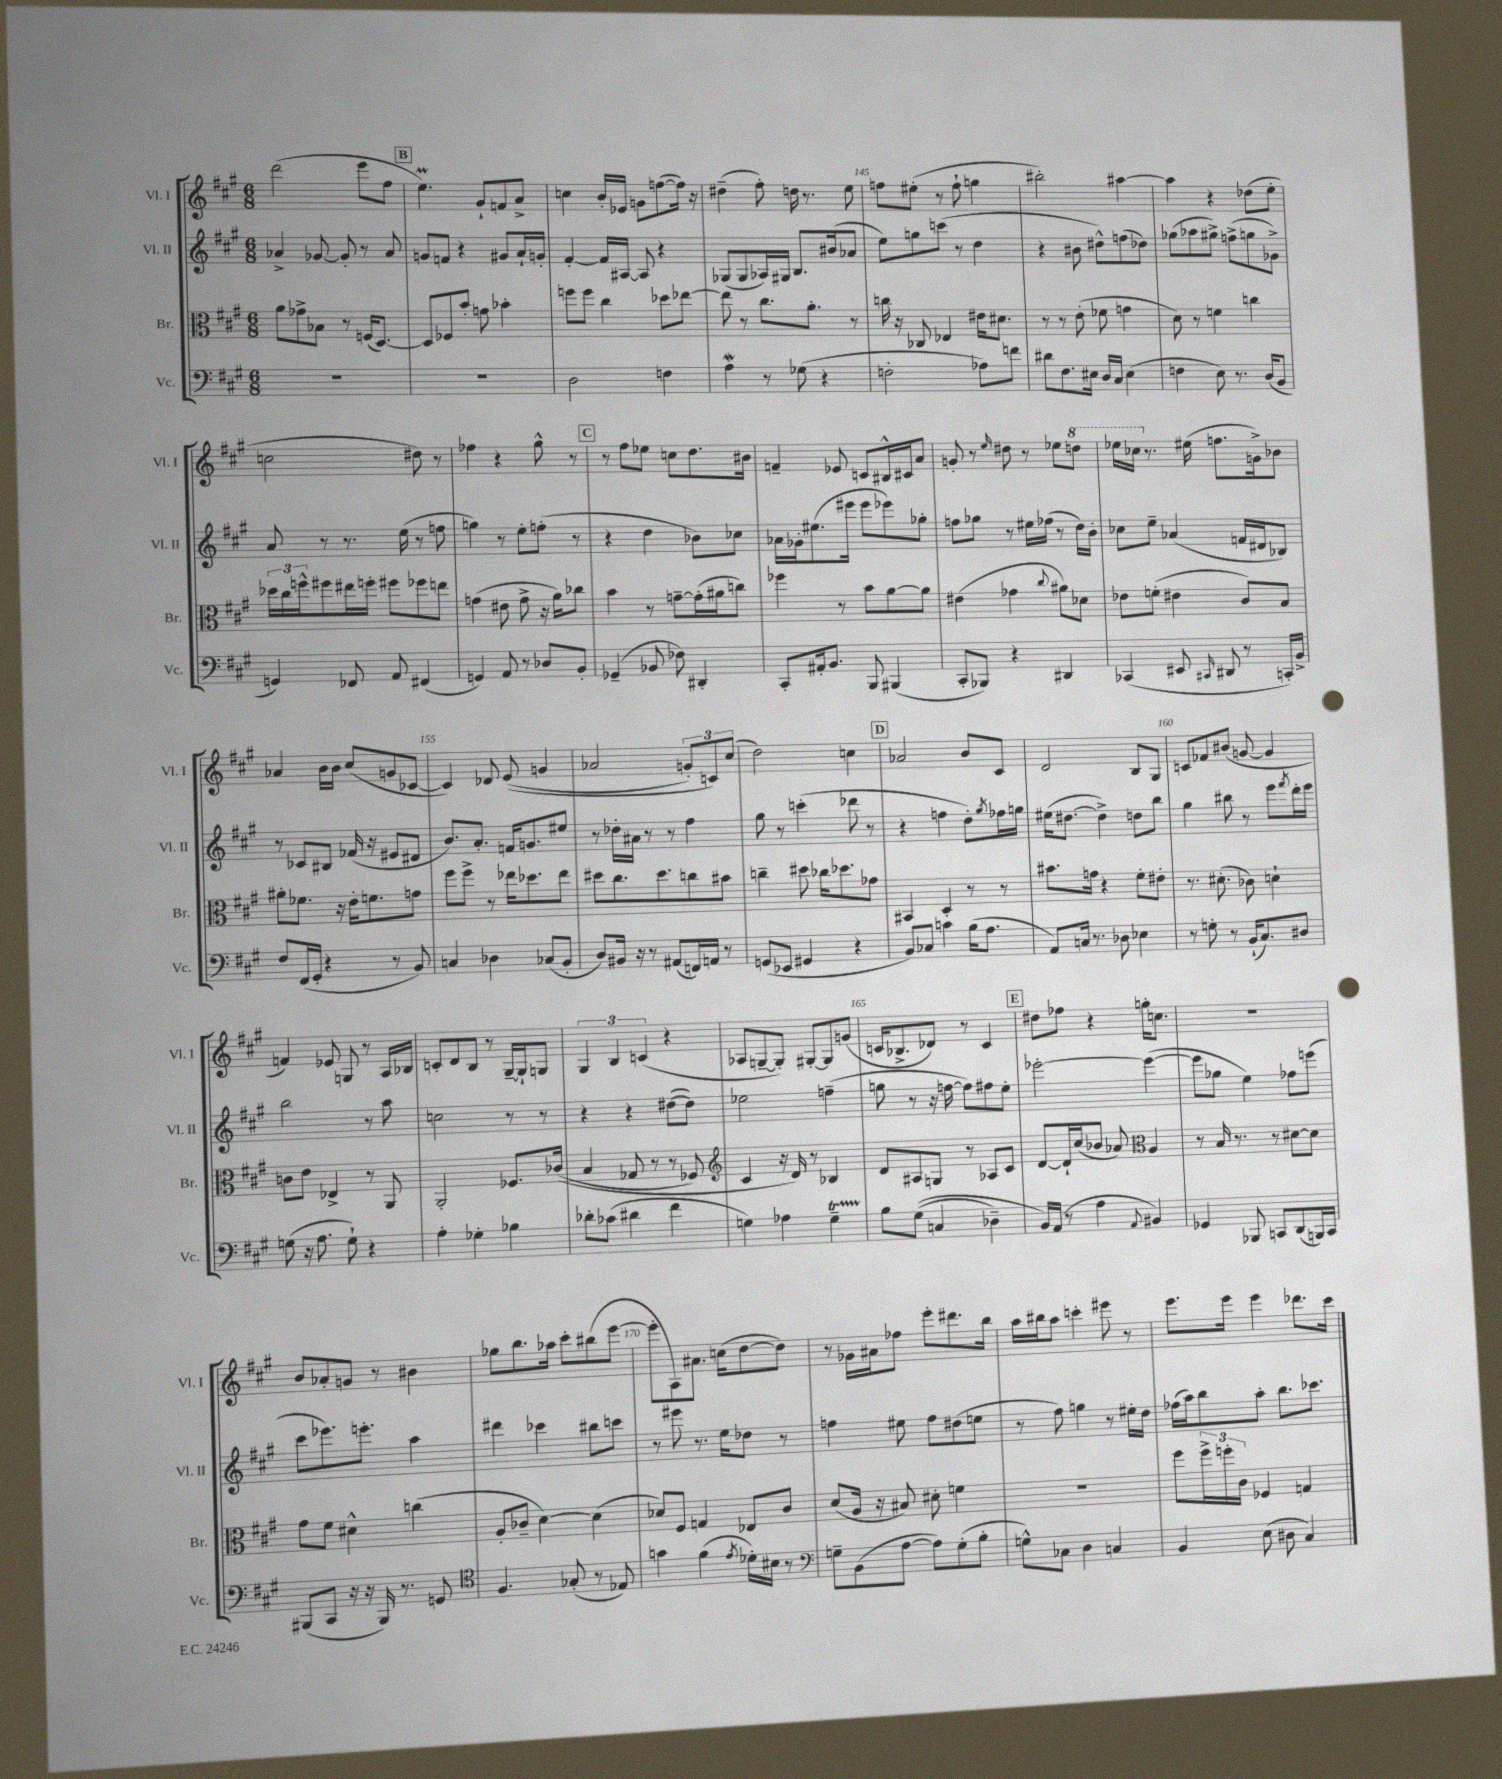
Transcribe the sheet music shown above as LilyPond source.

<<
\new StaffGroup <<
\new Staff = "s0" \with { instrumentName = "Vl. I" shortInstrumentName = "Vl. I" } {
    \clef treble \key a \major \numericTimeSignature \time 6/8
    d'''2( e'''8 fis''8 |
    \mark \markup { \box "B" } e''4.\prall) gis'8-! f'8 a'8-> |
    c''4 b'16-. ees'16 g'8 f''8~( f''16) r16 |
    dis''4--( fis''8-.) d''16 r8. e''8 |
    f''8 eis''8-.( r8 f''8-! g''4 |
    bis''2-.) ais''4~ |
    ais''4 r4 des''8( e''8-. |
    c''2 dis''8) r8 |
    fes''4 r4 gis''8-^ r8 |
    \mark \markup { \box "C" } r8 fis''8 ees''8 c''8 d''8. bis'16 |
    f'4-- ees'8 c'8 bis16-^ cis'16 a'8 |
    g'8-. r8 \grace { e''16 } dis''8 r8 ees''8 \ottava #1 d'''!8 |
    ees'''16 ces'''16 \ottava #0 r8. eis''16( f''8. g'16->) bes'8 |
    aes'4 b'16 b'16 cis''8( g'8 ces'8~ |
    ces'4) des'8 e'8(\( g'4 |
    aes'2 \tuplet 3/2 { g'8-.) c'8\) cis''8( } |
    d''2) c''4 |
    \mark \markup { \box "D" } aes'2 b'8 cis'8 |
    d'2 b8 gis8 |
    c'8 fes'8 bis'8( g'8~ g'4 |
    f'4) ees'8 g8 r8 a16 bes16 |
    c'8-. d'8 b8 r8 gis16~-- gis16-! g8 |
    \tuplet 3/2 { gis4 b4 c'4( } r4 |
    aes8 g8~-- g8-.) gis8~-. gis8 g'8( |
    c'16 bes8.-> des'8) r8 c'4 |
    \mark \markup { \box "E" } dis''8 fes''8 r4 g''16-. c''8. |
    R2. |
    b'8 aes'8-. g'8 r8 bis'4 |
    ges''8 b''8. aes''16 cis'''8-. bis''8( e'''8~ |
    e'''8-. a8) ais'8. c''16( d''8~ d''8) |
    r8 ges'16 ais'16 fes''8 e'''8-. dis'''8. b''16 |
    a''16 bis''16 a''8 c'''4-. eis'''8 r8 |
    e'''8. e'''16 e'''4 des'''8. cis'''16 \bar "|." |
}
\new Staff = "s1" \with { instrumentName = "Vl. II" shortInstrumentName = "Vl. II" } {
    \clef treble \key a \major \numericTimeSignature \time 6/8
    aes'4-> ges'8~ ges'8-. r8 aes'8 |
    \mark \markup { \box "B" } g'8 f'8 r4 gis'8 a'16-! g'16-. |
    fis'4~-. fis'16 ais16~ ais8 r4 |
    ges8( ges8 aes16) gis16 b8. bis'16( aes'8 |
    e''8) g''8 c'''8( r8 d''4 |
    r4 bis'8 dis''8-^) f''8( des''8) |
    ges''8( aes''8 gis''8->) f''8->( g''8 ges'8->) |
    a'8 r8 r8. e''16( r8 f''8 |
    g''4) r8 e''8-. f''8-.( r8 |
    \mark \markup { \box "C" } r4 d''4 bes'8) ces''8 |
    aes'16 ges'16-. eis''8.( eis'''16 eis'''8 ees'''8) ges''8-. |
    f''8 ges''8 r8 eis''16 fes''16( r8 d''16) b'16-. |
    ces''8 e''8-- aes'4( f'16 dis'16 bes8) |
    r8 ces'8 bis8 fes'16( r16 eis'8 dis'8 |
    b'8.) a'8.-. f'16 g'8. eis''8 |
    r8 des''16-. ais'16 r8 r8 fis''4 |
    gis''8 r8 c'''4-.( des'''8 r8 |
    \mark \markup { \box "D" } r4 f''4 d''8-.) \acciaccatura { gis''8 } fes''16 g''16 |
    eis''16( dis''8.~ dis''4->) d''8 b''8 |
    gis''4 bis''8 r8 e'''8 \acciaccatura { fis'''8 } d'''16-. e'''16 |
    b''2 r8 a''8 |
    c''2 r8 r8 |
    r4 r4 dis''8~( dis''8) |
    ees''2 f''4--( |
    g''8 r8 r16 f''16~ f''8) fis''8 e''8-. |
    \mark \markup { \box "E" } ees'''2~-. ees'''4~( |
    ees'''8 ges''8 e''4) fes''8 e'''8( |
    cis'''8 ees'''8.) e'''8.-. a''4 |
    dis'''4 ces'''4 bis''8 c'''8 |
    r8 eis'''8 r8. e''16 des''8 r8 |
    f''4 eis''8 f''8 dis''8( e''8 |
    r8 fis''8) g''4 r8 eis''16-. d''16 |
    fes''16( a''16) b''8 a''8-. b''8. ces'''8. \bar "|." |
}
\new Staff = "s2" \with { instrumentName = "Br." shortInstrumentName = "Br." } {
    \clef alto \key a \major \numericTimeSignature \time 6/8
    a'8 ges'8-> bes8 r8 f16( d8.~) |
    \mark \markup { \box "B" } d8 fes8 b'8-. g'8 bes'4-. |
    f''8 f''8 cis''4 des''8 ees''8~ |
    ees''8 r8 cis''8. a'8.-. r8 |
    c''16 r16 ces8 ees4 eis'16 dis'8. |
    r8 r8 e'8-.( fes'8 g'4 |
    d'8) r8 f'4 c''4 |
    \tuplet 3/2 { des''16 cis''16 f''16-^ } fis''8 eis''16 f''16-. fis''8 fes''8 e''8 |
    g'4( eis'8 g'8-> r16 a'16) ces''8 |
    \mark \markup { \box "C" } b'4 r8 g'8~-- g'16-.( ais'16 c''8) |
    fes''4 r8 b'8 a'8~ a'8 |
    eis'4( ges'4 \appoggiatura { cis''8 } ais'8) des'8 |
    ees'8 f'8-.( eis'4 cis'8) b8 |
    ais'8-. fes'8. r16 e'16-. f'8. g'8 |
    fis''8 fis''8-> r8 ees''16 des''8. ees''8 |
    dis''8 cis''8. dis''8. c''8 bis'8 |
    c''4-- dis''8 ces''16 des''8. ges'8 |
    \mark \markup { \box "D" } bis,4 d4-. r8 r8 |
    bis'8. g'16 r4 fis'8-. eis'8-. |
    r8. dis'8.-.( ces'8) d'4-! |
    c'8 e'8 ees4-> r8 a,8 |
    a,2-. fes8. ces'16(\( |
    b4 ges8 r8 r8 fes8) |
    \clef treble cis'4 r16 d'16\) r8 bes4 |
    d'8 ais8 g8 r8 aes8 cis'8 |
    \mark \markup { \box "E" } d'8~ d'16-! cis''16( bes'8 aes'8) \clef alto a4 |
    r8 b16 r8. r8 dis'8~ dis'8 |
    gis'8 fis'8 dis'4-^ c''4( |
    a8-. ces'8-- d'4~) d'4( |
    des'8) fis8 g4 ees8 cis'8 |
    d'8( a16 r16 bis8) dis'8-. f'4 |
    R2. |
    fis''8 \tuplet 3/2 { fis''16-> f''16-. cis'16 } fes4 g4 \bar "|." |
}
\new Staff = "s3" \with { instrumentName = "Vc." shortInstrumentName = "Vc." } {
    \clef bass \key a \major \numericTimeSignature \time 6/8
    R2. |
    \mark \markup { \box "B" } R2. |
    d2 f4 |
    a4\mordent r8 ges8( r4 |
    f2-. aes8) f'8 |
    dis'8 fis8. eis16 d16 cis16 eis4( |
    f4 e8) r8. d16( b,8 |
    g,4) fes,8 a,8 fis,4( |
    g,4) a,8 r8 des8 b,8-. |
    \mark \markup { \box "C" } ges,4--( bes,8 fes8) dis,4-. |
    cis,8-. ais,16-. b,8. b,,8 bis,,4( |
    cis,8-. bes,,8) r4 dis,4 |
    ces,4( eis,8 \grace { cis,16 } dis,8 r8 c,16-.) b,16-> |
    fis8 fis,16( gis,16-. r4 r8 b,8) |
    c4 des4 ces8( b,8-. |
    d8) bis,16 r16 r8 ais,8( f,16) a,16 r8 |
    g,8( ees,8 gis,4 r4 |
    \mark \markup { \box "D" } b,8) ces8 c'4 b16( a8. |
    a,8) c16 r8. des8 ees4 |
    r8 g8-. r8 b,16-!( cis8.) dis8 |
    g8( r16 a8. g8-!) r4 |
    a4-. ges4-. bes4 |
    des'8-. ces'8( dis'4 fis'4 |
    g4) aes4 g4--\startTrillSpan |
    b8\stopTrillSpan gis8(\( c4 des4--) |
    \mark \markup { \box "E" } b,16\) a,16( r8 a4 \appoggiatura { a,8 } bis,4) |
    ges,4 bes,,8 c,8 d,8( b,,16) c,16 |
    bis,,8( cis,8 r16 r16 bis,,16) r8. g,8 |
    \clef tenor fis4. ges8-.( r8 ees8) |
    g'4 fis'4( \acciaccatura { e'8 } des'16-.) bis16 r8 |
    \clef bass g8-- b,8( a8~ a8) g8-.( b8-. |
    g8-^) ces8 d4 c4 |
    b,4 e8( dis8 cis4) \bar "|." |
}
>>
>>
\layout { \context { \Score currentBarNumber = #141 \override BarNumber.break-visibility = ##(#f #t #t) barNumberVisibility = #(every-nth-bar-number-visible 5) } }
